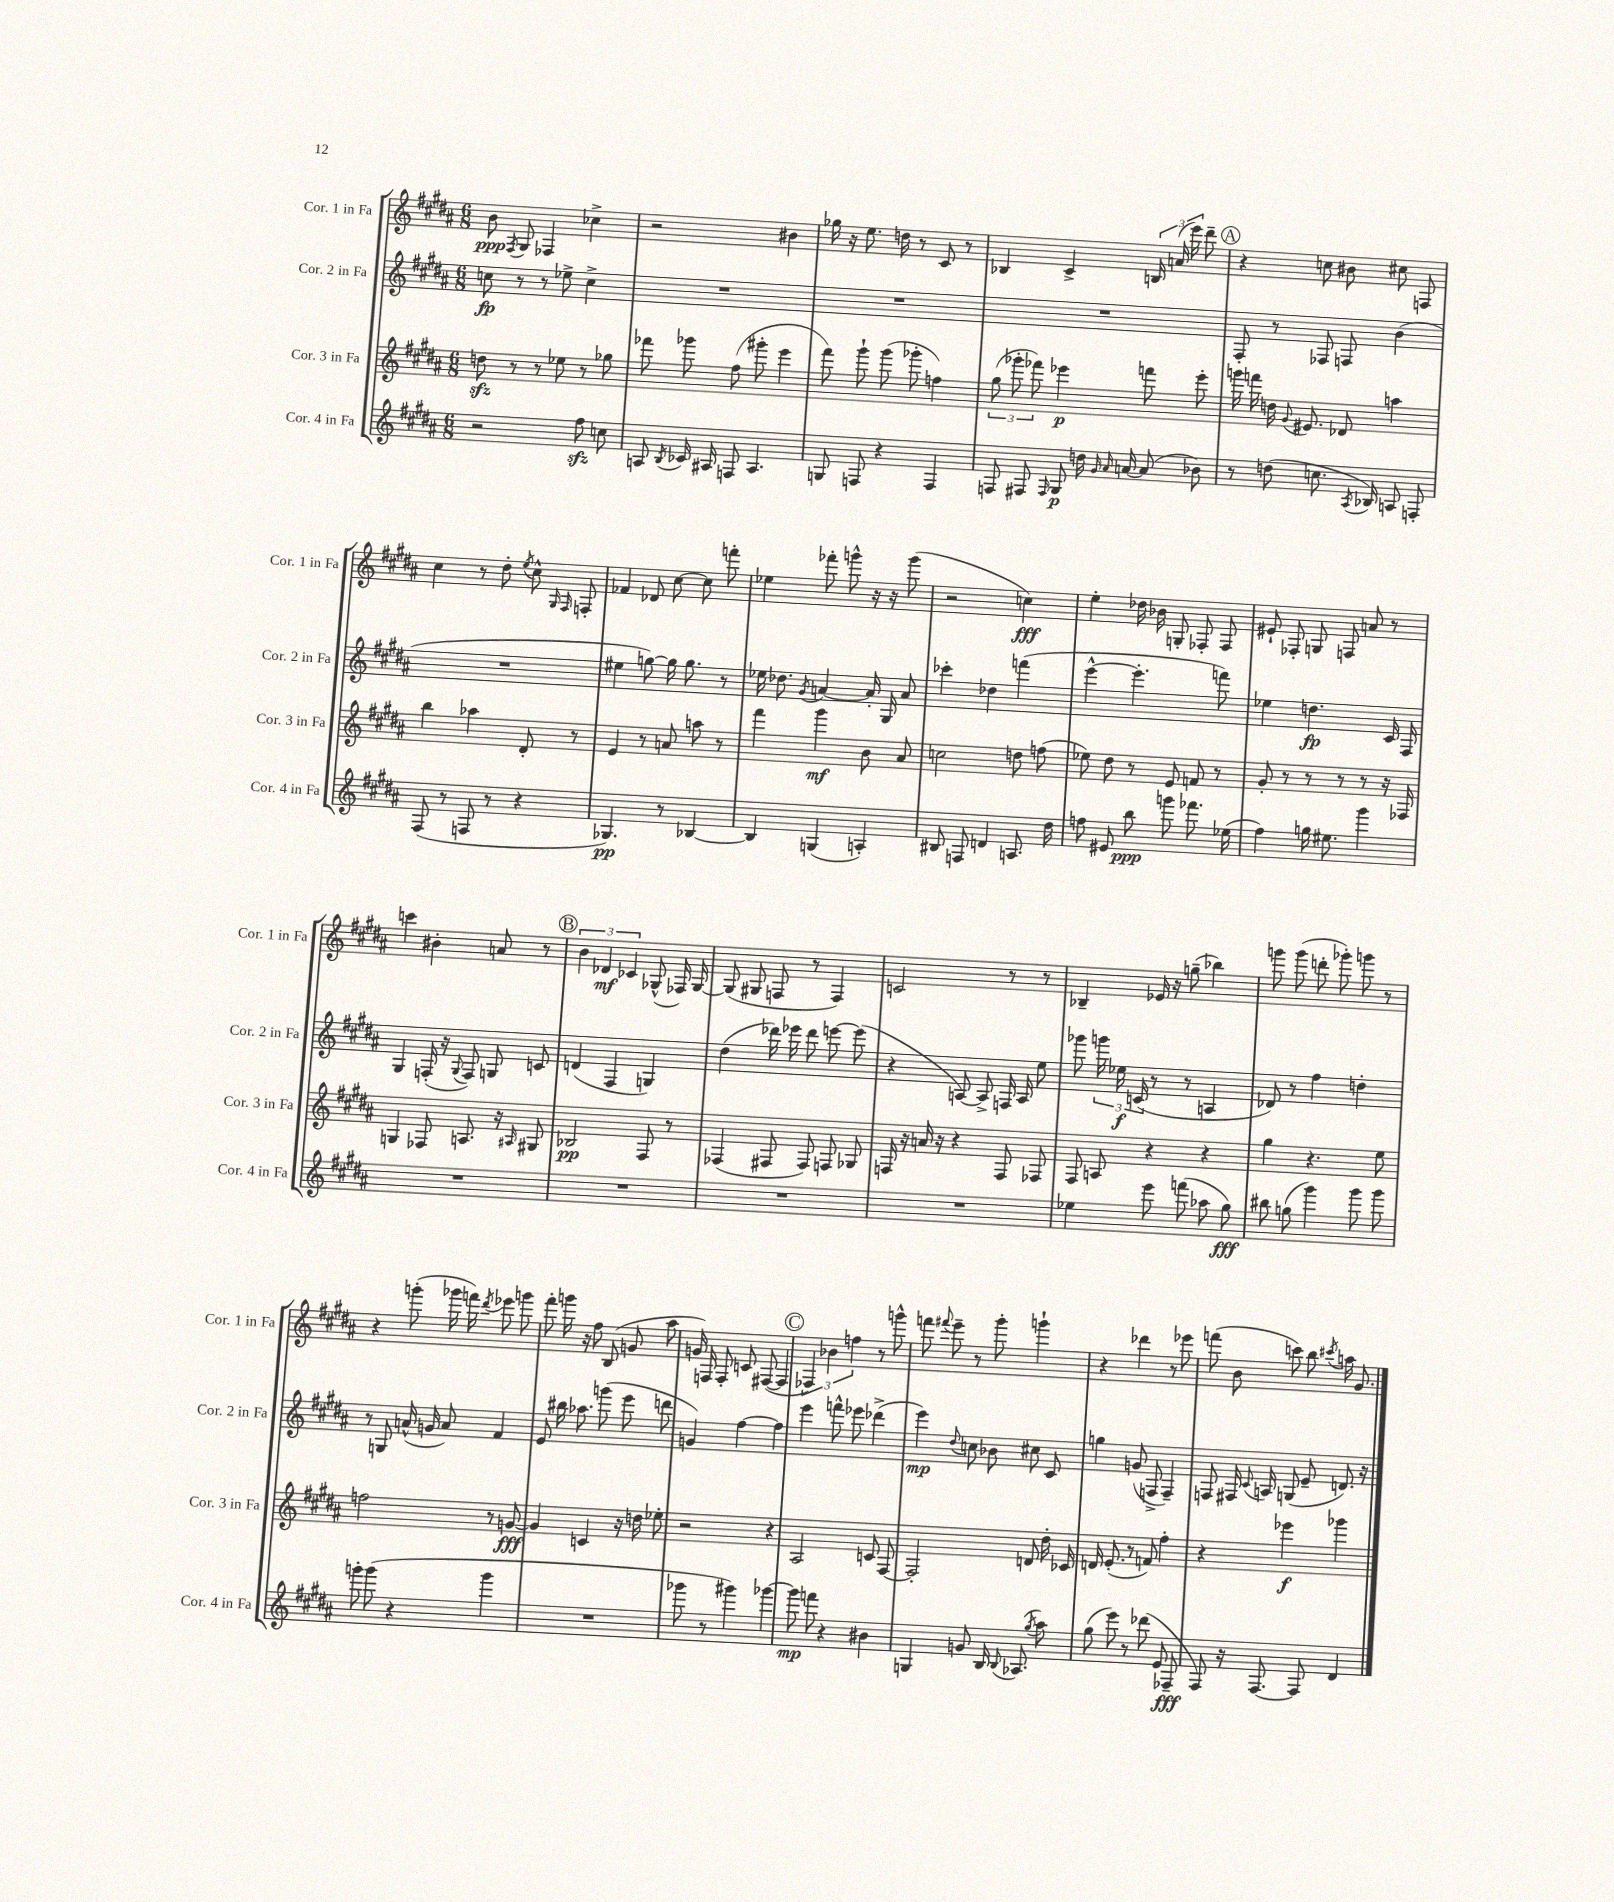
<<
\new StaffGroup <<
\new Staff = "s0" \with { instrumentName = "Cor. 1 in Fa" shortInstrumentName = "Cor. 1 in Fa" } {
    \clef treble \key b \major \numericTimeSignature \time 6/8
    \autoBeamOff b'8\ppp \acciaccatura { fis8 } gis8 fes4 ces''4-> |
    r2 bis'4 |
    ges''16 r16 e''8. d''16 r8 cis'8 r8 |
    bes4 cis'4-> \tuplet 3/2 { b16 a'16( e'''16) } dis'''8-- |
    \mark \markup { \circle "A" } r4 c''8 bis'8 cis''8 f8 |
    cis''4 r8 dis''8-. \acciaccatura { e''8 } cis''8-^ \grace { gis16 fis16 } f8-. |
    fes'4 des'8 cis''8~ cis''8 f'''8-. |
    ees''4 fes'''8-. g'''8-^ r16 r16 g'''8( |
    r2 c''4\fff) |
    e''4-. des''16 bes'16 g8-. fes8-. fes8 |
    eis'8-! fes8-. g8 f8 a'8 r8 |
    c'''4 bis'4-. a'8 r8 |
    \mark \markup { \circle "B" } \tuplet 3/2 { b'4 des'4\mf ces'4 } ges8-^( fes16) ges16~ |
    ges8( gis8 f8 r8 f4) |
    c'2 r8 r8 |
    bes4-- ees'16 r16 g''8--( bes''4) |
    g'''8 g'''8( d'''8-. ges'''8-.) g'''8 r8 |
    r4 g'''8-.( ges'''16 f'''16) \acciaccatura { dis'''8 } ees'''8 g'''8 |
    fis'''8-. g'''16 r16 fis''8 b8( g'8 ais''8 |
    g'16) f16 f8-. c'8 fis8~( fis4 |
    \mark \markup { \circle "C" } \tuplet 3/2 { fes4) bes'4 f''4 } r8 g'''8-^ |
    f'''8 \appoggiatura { fis'''8 } e'''8-- r8 gis'''8-. g'''4-! |
    r4 des'''4 r8 ees'''8 |
    f'''8( b'8 c'''8) b''8 \acciaccatura { cis'''8 } a''16 gis'8. \bar "|." |
}
\new Staff = "s1" \with { instrumentName = "Cor. 2 in Fa" shortInstrumentName = "Cor. 2 in Fa" } {
    \clef treble \key b \major \numericTimeSignature \time 6/8
    \autoBeamOff c''8\fp r8 r8 ees''8-> c''4-> |
    R2. |
    R2. |
    R2. |
    \mark \markup { \circle "A" } fis8-. r8 fes8 f8 b'4( |
    R2. |
    eis''4 g''8~) g''16 g''8. r8 |
    ees''16 des''8. \acciaccatura { gis'8 } a'4~ a'16-. gis16 a'8 |
    ces'''4-. des''4 f'''4( |
    e'''4~-^ e'''4.-. f'''8) |
    ees''4 d''4.\fp cis'16 fis16 |
    gis4 f16-.( r16 \appoggiatura { gis8 } f8) g8 c'8 |
    \mark \markup { \circle "B" } d'4( fis4 g4) |
    dis''4( des'''16) ees'''16 des'''8 e'''8~ e'''8( |
    r4 a8~) a8-> f16 a16 e''8 |
    ges'''8 \tuplet 3/2 { g'''16 ees''16\f c'16( } r8 r8 a4 |
    des'8) r8 fis''4 d''4-. |
    r8 g8 a'16-^( g'16 a'8) fis'4 |
    e'8 bis''16 aes''8. g'''8( e'''8 d'''8 |
    g'4) fis''4~ fis''4 |
    \mark \markup { \circle "C" } e'''4 f'''8-^ ees'''8 des'''4->( |
    e'''4\mp) \appoggiatura { dis''8 } c''8 bes'8 cis''8 cis'8 |
    g''4 g'8( f8-> f4--) |
    f8 fis16 \appoggiatura { cis'8 } a16 g8( e'8-- d'8.) r16 \bar "|." |
}
\new Staff = "s2" \with { instrumentName = "Cor. 3 in Fa" shortInstrumentName = "Cor. 3 in Fa" } {
    \clef treble \key b \major \numericTimeSignature \time 6/8
    \autoBeamOff d''8\sfz r8 r8 ees''8 r8 ges''8 |
    fes'''8 ges'''8 fis''8( gis'''8-. e'''4 |
    fis'''8) gis'''8-! gis'''8( ges'''8-. f''4) |
    \tuplet 3/2 { gis''8( ges'''8-. fes'''8) } ees'''4\p f'''8 ees'''8-. |
    \mark \markup { \circle "A" } g'''16 f'''16 d''16 \appoggiatura { gis'8 } eis'8. des'8 a''4 |
    b''4 aes''4 dis'8-. r8 |
    e'4 r8 a'8 a''8 r8 |
    fis'''4 gis'''4\mf b'8 ais'8 |
    c''2 d''8 f''8( |
    ees''8) dis''8 r8 e'8 f'8 r8 |
    gis'8-. r8 r8 r8 r8 r16 fes16 |
    g4 fes8 a8. r16 \grace { ais16 } gis8 |
    \mark \markup { \circle "B" } bes2\pp fis8 r8 |
    fes4( fis8 fis8) f8 ges8 |
    f16 r16 a'16 r16 r4 f8 fes8 |
    fis8 a8 r4 r4 |
    gis''4 r4. e''8 |
    f''2 r8 g'8~\fff |
    g'4 c'4 r16 d''16 ees''8-. |
    r2 r4 |
    \mark \markup { \circle "C" } ais2 c'8 fis8~ |
    fis2-. d'8 dis''16-. ces'16 |
    d'16 e'8.-.( r8 f'8) fis''4-. |
    r4 ees'''4\f ges'''4 \bar "|." |
}
\new Staff = "s3" \with { instrumentName = "Cor. 4 in Fa" shortInstrumentName = "Cor. 4 in Fa" } {
    \clef treble \key b \major \numericTimeSignature \time 6/8
    \autoBeamOff r2 fis''8\sfz c''8 |
    a8 \acciaccatura { b8 } ces'16 ais16 f8 ais4. |
    g8 f8 r4 f4 |
    f8 fis8 \grace { fis16 } gis8\p d''16 \grace { gis'16 ais'16 } a'16~ a'8( bes'8) |
    \mark \markup { \circle "A" } r8 d''8( c''8. \acciaccatura { ais8 } bes16) a8 f8-. |
    fis8( r8 f8 r8 r4 |
    ges4.\pp) r8 bes4~ |
    bes4 g4( a4-.) |
    bis8 f8 d'4 a8. dis''16 |
    f''8 eis'8 b''8\ppp g'''8 fes'''8. ees''16( |
    fis''4) g''16 eis''8. gis'''4 |
    R2. |
    \mark \markup { \circle "B" } R2. |
    R2. |
    R2. |
    ees''4 e'''8 f'''8( aes''8 gis''8\fff) |
    bis''8 g''8( gis'''4) gis'''8 gis'''8 |
    g'''8-. g'''8( r4 g'''4 |
    R2. |
    ges'''8 r8 gis'''4) ges'''4~ |
    \mark \markup { \circle "C" } ges'''8\mp f'''8 r4 bis'4 |
    g4 g'8 b16 \appoggiatura { b8 } aes8.( \acciaccatura { gis''8 } ais''8) |
    gis''8( e'''8) r8 des'''8( e'8 fes8--\fff |
    fis8) r16 fis8.~ fis8 dis'4 \bar "|." |
}
>>
>>
\layout { \context { \Score \remove "Bar_number_engraver" } }
